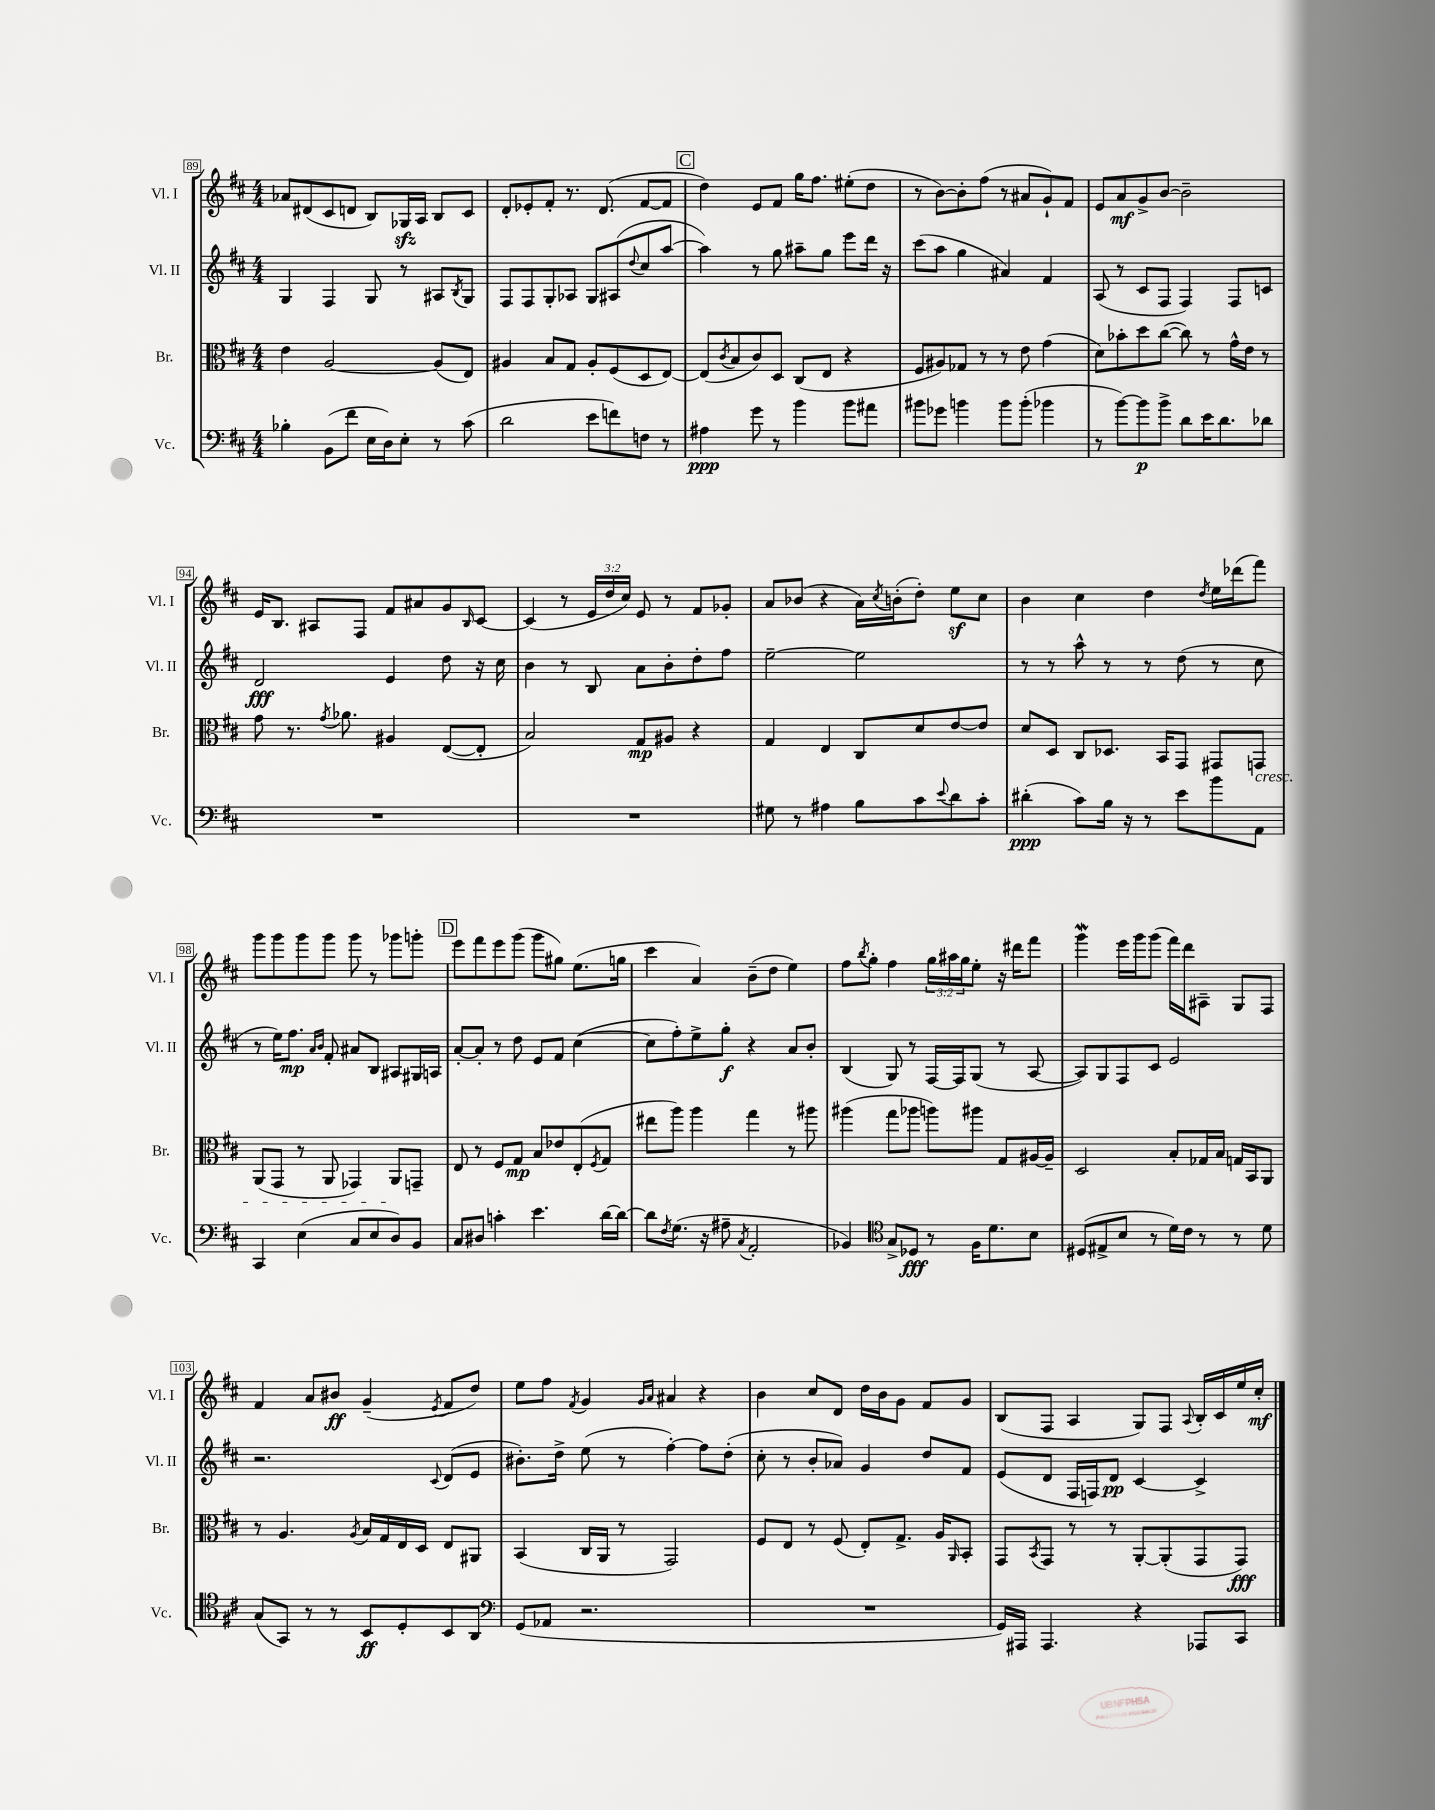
<<
\new StaffGroup <<
\new Staff = "s0" \with { instrumentName = "Vl. I" shortInstrumentName = "Vl. I" } {
    \clef treble \key d \major \numericTimeSignature \time 4/4 \override Staff.TupletNumber.text = #tuplet-number::calc-fraction-text
    aes'8 dis'8( cis'8 d'8 b8) ges16\sfz a16 b8 cis'8 |
    d'8-. ees'8-. fis'8-. r8. d'8.( fis'8~ fis'8 |
    \mark \markup { \box "C" } d''4) e'8 fis'8 g''16 fis''8. eis''8-.( d''8 |
    r8 b'8~) b'8-. fis''8( r8 ais'8 g'8-!) fis'8 |
    e'8 a'8\mf g'8-> b'8~ b'2-- |
    e'16 b8. ais8 fis8 fis'8 ais'8 g'8 \grace { b16 } cis'8~ |
    cis'4( r8 \tuplet 3/2 { e'16 d''16 cis''16) } e'8 r8 fis'8 ges'8-. |
    a'8 bes'8( r4 a'16) \acciaccatura { cis''8 } b'16-.( d''8-.) e''8\sf cis''8 |
    b'4 cis''4 d''4 \acciaccatura { d''8 } e''16 des'''16( fis'''8) |
    g'''8 g'''8 g'''8 g'''8 g'''8 r8 ges'''8 g'''8-. |
    \mark \markup { \box "D" } e'''8 fis'''8 e'''8 g'''8( g'''8 gis''8) e''8.( g''16 |
    cis'''4 a'4) b'8--( d''8 e''4) |
    fis''8 \acciaccatura { b''8 } g''8-. fis''4 \tuplet 3/2 { g''16 ais''16 g''16 } e''8-. r16 dis'''16 fis'''8 |
    g'''4\mordent e'''16 g'''16 g'''8( fis'''16) d'''16 ais8-- g8 fis8 |
    fis'4 a'8 bis'8\ff g'4--( \acciaccatura { e'8 } fis'8 d''8) |
    e''8 fis''8 \acciaccatura { fis'8 } g'4 \grace { g'16 a'16 } ais'4 r4 |
    b'4 cis''8 d'8 d''16 b'16 g'8 fis'8 g'8 |
    b8( fis8 a4 g8) fis8 \appoggiatura { a8 } b16-. cis'16 e''16 cis''16-.\mf \bar "|." |
}
\new Staff = "s1" \with { instrumentName = "Vl. II" shortInstrumentName = "Vl. II" } {
    \clef treble \key d \major \numericTimeSignature \time 4/4
    g4 fis4 g8 r8 ais8 \acciaccatura { b8 } g8 |
    fis8 fis8 g8-. aes8 g8 ais8( \appoggiatura { d''8 } cis''8 a''8~ |
    \mark \markup { \box "C" } a''4) r8 g''8 ais''8-- g''8 e'''8 d'''16 r16 |
    cis'''8( a''8 g''4 ais'4) fis'4 |
    a8( r8 cis'8 fis8 fis4) fis8 c'8 |
    d'2\fff e'4 d''8 r16 cis''16 |
    b'4 r8 b8 a'8 b'8-. d''8-. fis''8 |
    e''2~-- e''2 |
    r8 r8 a''8-^ r8 r8 d''8( r8 cis''8 |
    r8 e''16) fis''8.\mp \grace { a'16 b'16 } fis'8-. ais'8 b8 ais8 gis16 a16 |
    \mark \markup { \box "D" } a'8~-. a'8-. r8 d''8 e'8 fis'8 cis''4~( |
    cis''8 fis''8-.) e''8-> g''8-.\f r4 a'8 b'8-. |
    b4( g8) r8 fis16~ fis16 g8( r8 a8~ |
    a8) g8 fis8 cis'8 e'2 |
    r2. \appoggiatura { cis'8 } d'8( e'8 |
    bis'8.-.) d''16-> e''8( r8 fis''4~-.) fis''8 d''8-.( |
    cis''8-. r8 b'8-. aes'8) g'4 d''8 fis'8 |
    e'8( d'8 fis16 f16) d'8\pp cis'4~ cis'4-> \bar "|." |
}
\new Staff = "s2" \with { instrumentName = "Br." shortInstrumentName = "Br." } {
    \clef alto \key d \major \numericTimeSignature \time 4/4
    e'4 a2~ a8( e8) |
    ais4 b8 g8 ais8-. fis8( d8 e8~) |
    \mark \markup { \box "C" } e8( \acciaccatura { cis'8 } b8 cis'8) d8 cis8( e8 r4 |
    fis8 ais8) ges8 r8 r8 e'8 g'4( |
    d'8) bes'8-. d''8 cis''8~( cis''8) r8 g'16-^ e'16 r8 |
    g'8 r8. \acciaccatura { g'8 } aes'8. ais4 e8~( e8-. |
    b2) g8\mp ais8 r4 |
    g4 e4 cis8 d'8 e'8~ e'8 |
    d'8 d8 cis8 des8. b,16 g,8 gis,8 g,8\cresc |
    a,8( g,8 r8 a,8 ges,4) a,8\! g,8-- |
    \mark \markup { \box "D" } e8 r8 fis8 g8\mp b8 ees'8 e8-.( \acciaccatura { fis8 } g8 |
    eis''8 a''8) a''4 g''4 r8 ais''8 |
    ais''4( g''8 aes''8 a''8) ais''8 g8 ais16~ ais16-- |
    d2 b8-. ges16 b16 g16 b,16 a,8 |
    r8 a4. \acciaccatura { a8 } b16 g16 e16 d16 e8 ais,8 |
    b,4( cis16 a,16 r8 g,2) |
    fis8 e8 r8 fis8( e8-.) g8.-> a16 \grace { a,16 } b,8-. |
    g,8 \acciaccatura { b,8 } g,8 r8 r8 a,8~-. a,8-.( g,8 g,8\fff) \bar "|." |
}
\new Staff = "s3" \with { instrumentName = "Vc." shortInstrumentName = "Vc." } {
    \clef bass \key d \major \numericTimeSignature \time 4/4
    bes4-. b,8( fis'8 e16 d16) e8-. r8 cis'8( |
    d'2 e'8 f'8) f8 r8 |
    \mark \markup { \box "C" } ais4\ppp g'8 r8 b'4 b'8 ais'8 |
    bis'8 ges'8 b'4 b'8 b'8-.( bes'4 |
    r8 b'8~) b'8\p b'8-> d'8 e'16 d'8. des'8 |
    R1 |
    R1 |
    gis8 r8 ais4 b8 cis'8 \appoggiatura { e'8 } d'8 cis'8-. |
    dis'4-.\ppp( cis'8) b16 r16 r8 e'8 b'8 a,8 |
    cis,4 e4( cis8 e8 d8) b,8 |
    \mark \markup { \box "D" } cis8 dis8 c'4-. e'4. d'16~ d'16~ |
    d'8 \acciaccatura { fis8 } g8.( r16 ais8-- \acciaccatura { cis8 } a,2-. |
    bes,4) \clef tenor g8-> des8\fff r8 fis16 d'8. b8 |
    dis8( eis8-> b8 r8 d'16) cis'16 r8 r8 d'8 |
    g8( g,8) r8 r8 b,8\ff d8-. b,8 a,8 |
    \clef bass g,8( aes,8 r2. |
    R1 |
    g,16) ais,,16 ais,,4. r4 aes,,8 cis,8 \bar "|." |
}
>>
>>
\layout { \context { \Score currentBarNumber = #89 \override BarNumber.stencil = #(make-stencil-boxer 0.1 0.3 ly:text-interface::print) } }
